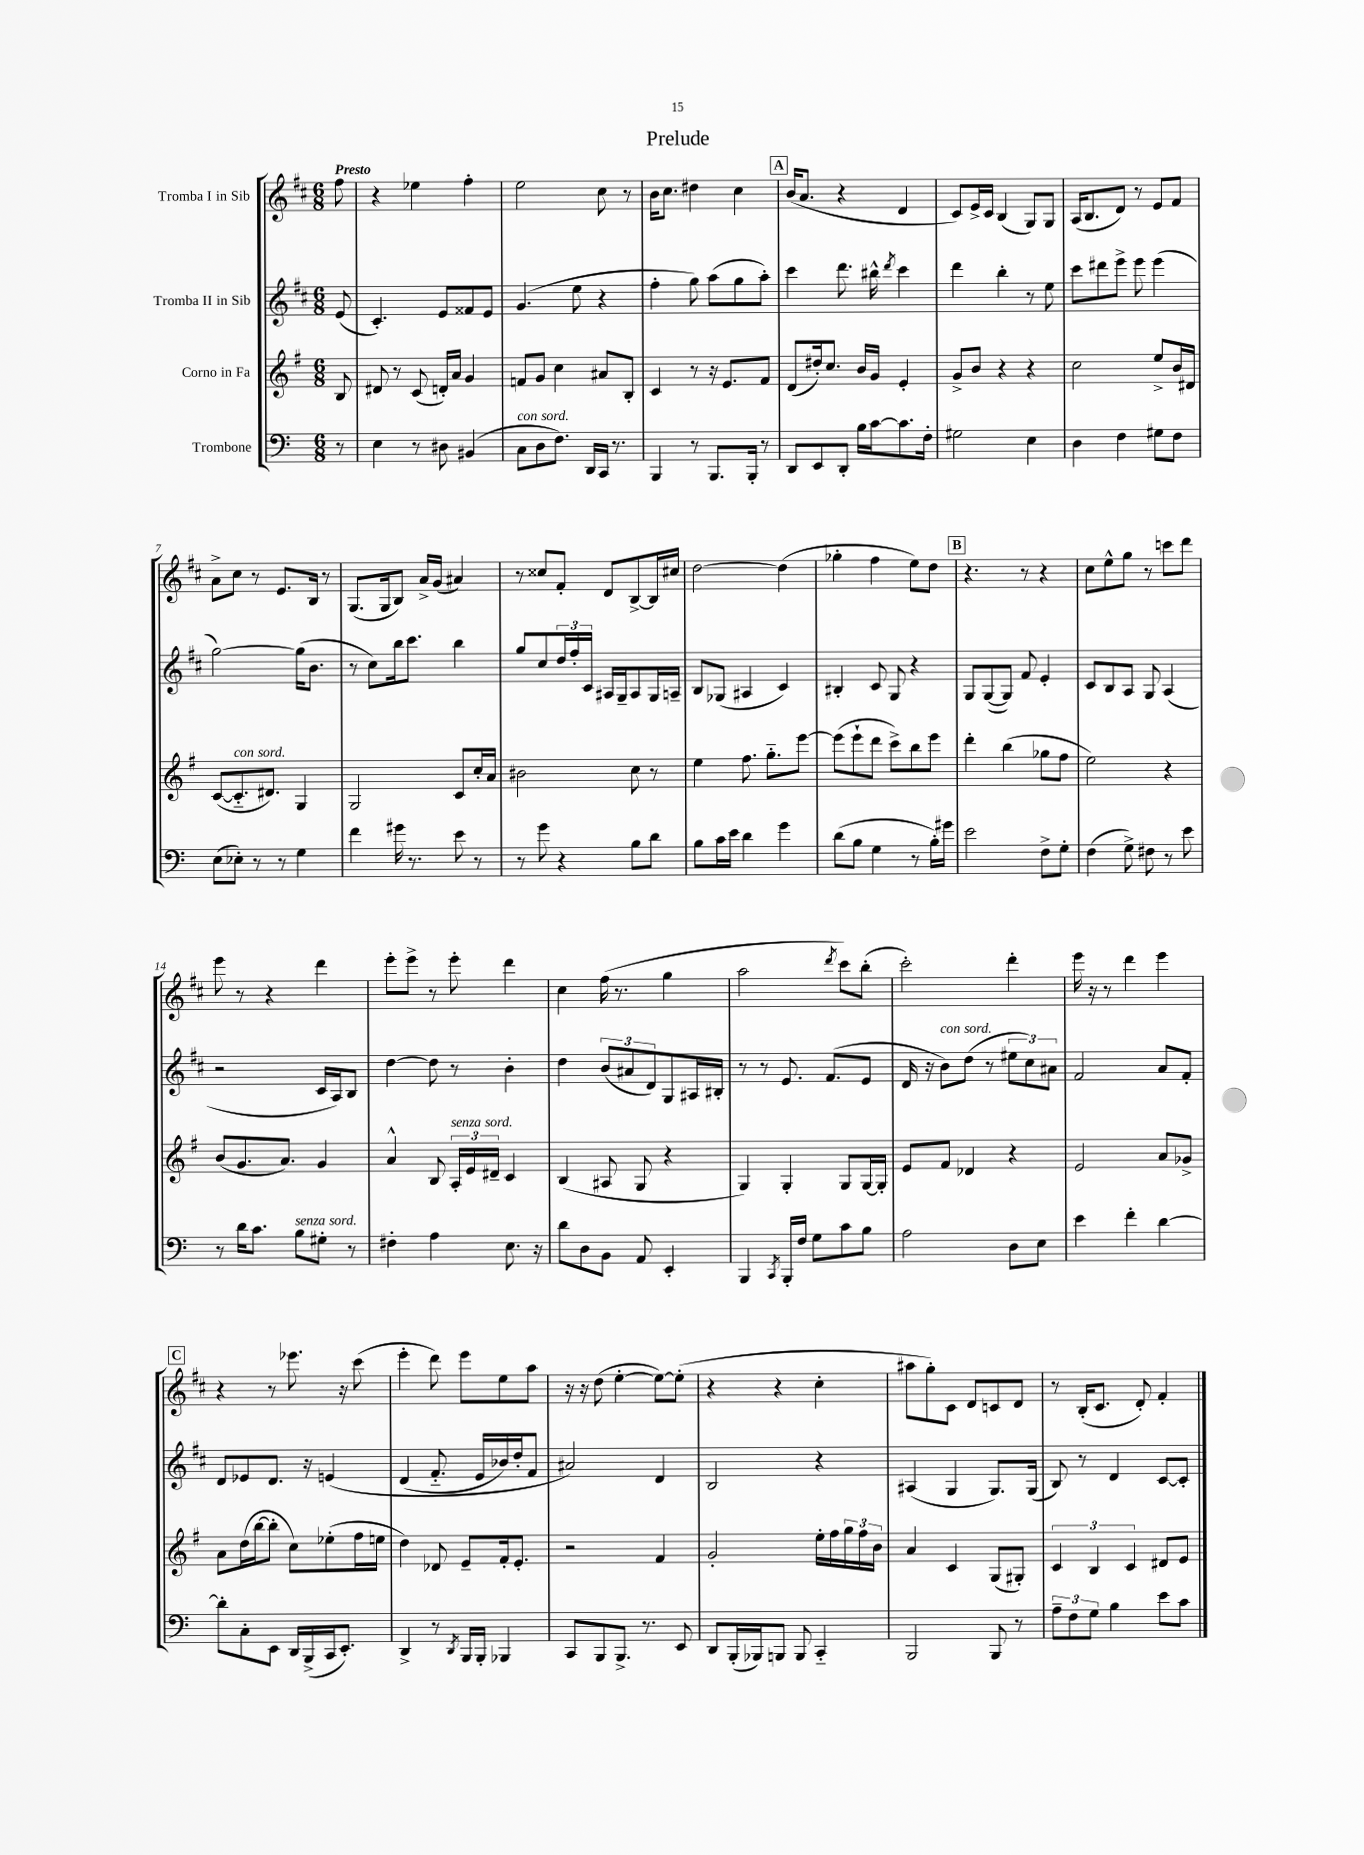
\header { title = "Prelude" }
<<
\new StaffGroup <<
\new Staff = "s0" \with { instrumentName = "Tromba I in Sib" } {
    \clef treble \key d \major \numericTimeSignature \time 6/8 \partial 8 \tempo "Presto"
    fis''8 |
    r4 ees''4 fis''4-. |
    e''2 cis''8 r8 |
    b'16 cis''8. dis''4 cis''4 |
    \mark \markup { \box "A" } b'16( a'8. r4 d'4 |
    cis'8) e'16-> cis'16 b4( g8) g8 |
    a16( b8. d'8) r8 e'8 fis'8 |
    a'8-> cis''8 r8 e'8. b16 r8 |
    g8.( g16 b8) a'16-> g'16( ais'4) |
    r8 cisis''8 fis'8-. d'8 b8~-> b16 cis''16 |
    d''2~ d''4( |
    ges''4-. fis''4 e''8) d''8 |
    \mark \markup { \box "B" } r4. r8 r4 |
    cis''8 e''8-^ g''8 r8 c'''8 d'''8 |
    e'''8 r8 r4 d'''4 |
    e'''8-. e'''8-> r8 e'''8-. d'''4 |
    cis''4 fis''16( r8. g''4 |
    a''2 \acciaccatura { d'''8 } cis'''8) b''8-.( |
    cis'''2-.) d'''4-. |
    e'''16 r16 r8 d'''4 e'''4 |
    \mark \markup { \box "C" } r4 r8 ees'''8. r16 cis'''8( |
    e'''4-. d'''8) e'''8 e''8 a''8 |
    r16 r16 d''8( e''4~-. e''8~) e''8-.( |
    r4 r4 cis''4-. |
    ais''8 g''8-.) cis'8 d'8 c'8 d'8 |
    r8 b16-.( cis'8. d'8-.) fis'4-. \bar "|." |
}
\new Staff = "s1" \with { instrumentName = "Tromba II in Sib" } {
    \clef treble \key d \major \numericTimeSignature \time 6/8 \partial 8
    e'8( |
    cis'4.-.) e'8 fisis'8 e'8 |
    g'4.( e''8 r4 |
    fis''4-. g''8) a''8( g''8 a''8-.) |
    \mark \markup { \box "A" } cis'''4 d'''8. bis''16-^ \acciaccatura { d'''8 } cis'''4 |
    d'''4 b''4-. r8 e''8 |
    cis'''8 dis'''8 e'''8-> e'''8 e'''4( |
    g''2~) g''16( b'8. |
    r8 cis''8) b''16 cis'''8. b''4 |
    g''8 cis''8 \tuplet 3/2 { d''16 fis''16-. cis'16 } ais16 g16-- ais8 g16 a16-- |
    b8 ges8( ais4 cis'4) |
    bis4-. cis'8 g8 r4 |
    \mark \markup { \box "B" } g8 g8~( g8) fis'8 e'4-. |
    cis'8 b8 a8 g8 a4( |
    r2 cis'16 a16) b8 |
    d''4~ d''8 r8 b'4-. |
    d''4 \tuplet 3/2 { b'8( ais'8 d'8) } g8 ais16 bis16-. |
    r8 r8 e'8. fis'8.( e'8 |
    d'16 r16 b'8^\markup { \italic "con sord." }) d''8( r8 \tuplet 3/2 { eis''8 cis''8) ais'8 } |
    fis'2 a'8 fis'8-. |
    \mark \markup { \box "C" } d'8 ees'8 d'8. r16 e'4\( |
    d'4( fis'8.-_ e'16 bes'16) d''16-. fis'8 |
    ais'2\) d'4 |
    b2 r4 |
    ais4( g4 g8.) g16( |
    b8) r8 d'4 cis'8~ cis'8-. \bar "|." |
}
\new Staff = "s2" \with { instrumentName = "Corno in Fa" } {
    \clef treble \key g \major \numericTimeSignature \time 6/8 \partial 8
    b8 |
    dis'8 r8 c'8( d'16-.) a'16 g'4 |
    f'8 g'8 c''4 ais'8 b8-. |
    c'4 r8 r16 e'8. fis'8 |
    \mark \markup { \box "A" } d'8( dis''16-.) c''8. b'16 g'16 e'4-. |
    g'8-> b'8 r4 r4 |
    c''2 e''8-> b'16 dis'16 |
    c'8~( c'8.-_^\markup { \italic "con sord." } dis'8.) g4 |
    g2 c'8 c''16-. a'16 |
    bis'2 c''8 r8 |
    e''4 fis''8. g''8.-_ e'''8~ |
    e'''8( e'''8-! d'''8 c'''8->) b''8 e'''8 |
    \mark \markup { \box "B" } d'''4-. b''4( ges''8 fis''8 |
    e''2) r4 |
    b'8( g'8. a'8.) g'4 |
    a'4-^ b8 \tuplet 3/2 { a16-.^\markup { \italic "senza sord." } e'16 dis'16-- } c'4 |
    b4( ais8 g8 r4 |
    g4) g4-. g8 g16~ g16-. |
    e'8 fis'8 des'4 r4 |
    e'2 a'8 ges'8-> |
    \mark \markup { \box "C" } a'8 d''16( b''16~ b''8-. c''8) ees''8-.( fis''16 e''16 |
    d''4) des'8 e'8-- fis'16-. e'8.-. |
    r2 fis'4 |
    g'2-. e''16-. fis''16 \tuplet 3/2 { g''16 fis''16 b'16 } |
    a'4 c'4 g8( gis8-.) |
    \tuplet 3/2 { c'4 b4 c'4 } dis'8 e'8 \bar "|." |
}
\new Staff = "s3" \with { instrumentName = "Trombone" } {
    \clef bass \key c \major \numericTimeSignature \time 6/8 \partial 8
    r8 |
    e4 r8 dis8 bis,4( |
    c8^\markup { \italic "con sord." } d8 f8.) d,16 c,16 r8. |
    b,,4 r8 b,,8. b,,16-. r8 |
    \mark \markup { \box "A" } d,8 e,8 d,8-. b16 c'16~ c'8. f16-. |
    gis2 e4 |
    d4 f4 gis8 f8 |
    e8( ees8-.) r8 r8 g4 |
    f'4 gis'16 r8. e'8 r8 |
    r8 g'8 r4 b8 d'8 |
    b8 c'16 e'16 d'4 g'4 |
    d'8( b8 g4 r8 b16-.) gis'16 |
    \mark \markup { \box "B" } e'2 f8-> g8-. |
    f4( g8->) fis8 r8 e'8 |
    r8 d'16 c'8. b8^\markup { \italic "senza sord." } gis8-. r8 |
    fis4-. a4 e8. r16 |
    d'8 d8 b,8 a,8 e,4-. |
    b,,4 \acciaccatura { c,8 } b,,16-. f16 g8 c'8 b8 |
    a2 d8 e8 |
    e'4 f'4-. d'4~ |
    \mark \markup { \box "C" } d'8-. c8-. e,8 d,16 b,,16->( c,16 e,8.-.) |
    d,4-> r8 \acciaccatura { d,8 } b,,16 b,,16-. bes,,4 |
    c,8 b,,8 b,,8.-> r8. e,8 |
    d,8 b,,16-.( bes,,16) b,,8 b,,8 c,4-_ |
    b,,2 b,,8 r8 |
    \tuplet 3/2 { a8-- f8 g8 } b4 e'8 c'8 \bar "|." |
}
>>
>>
